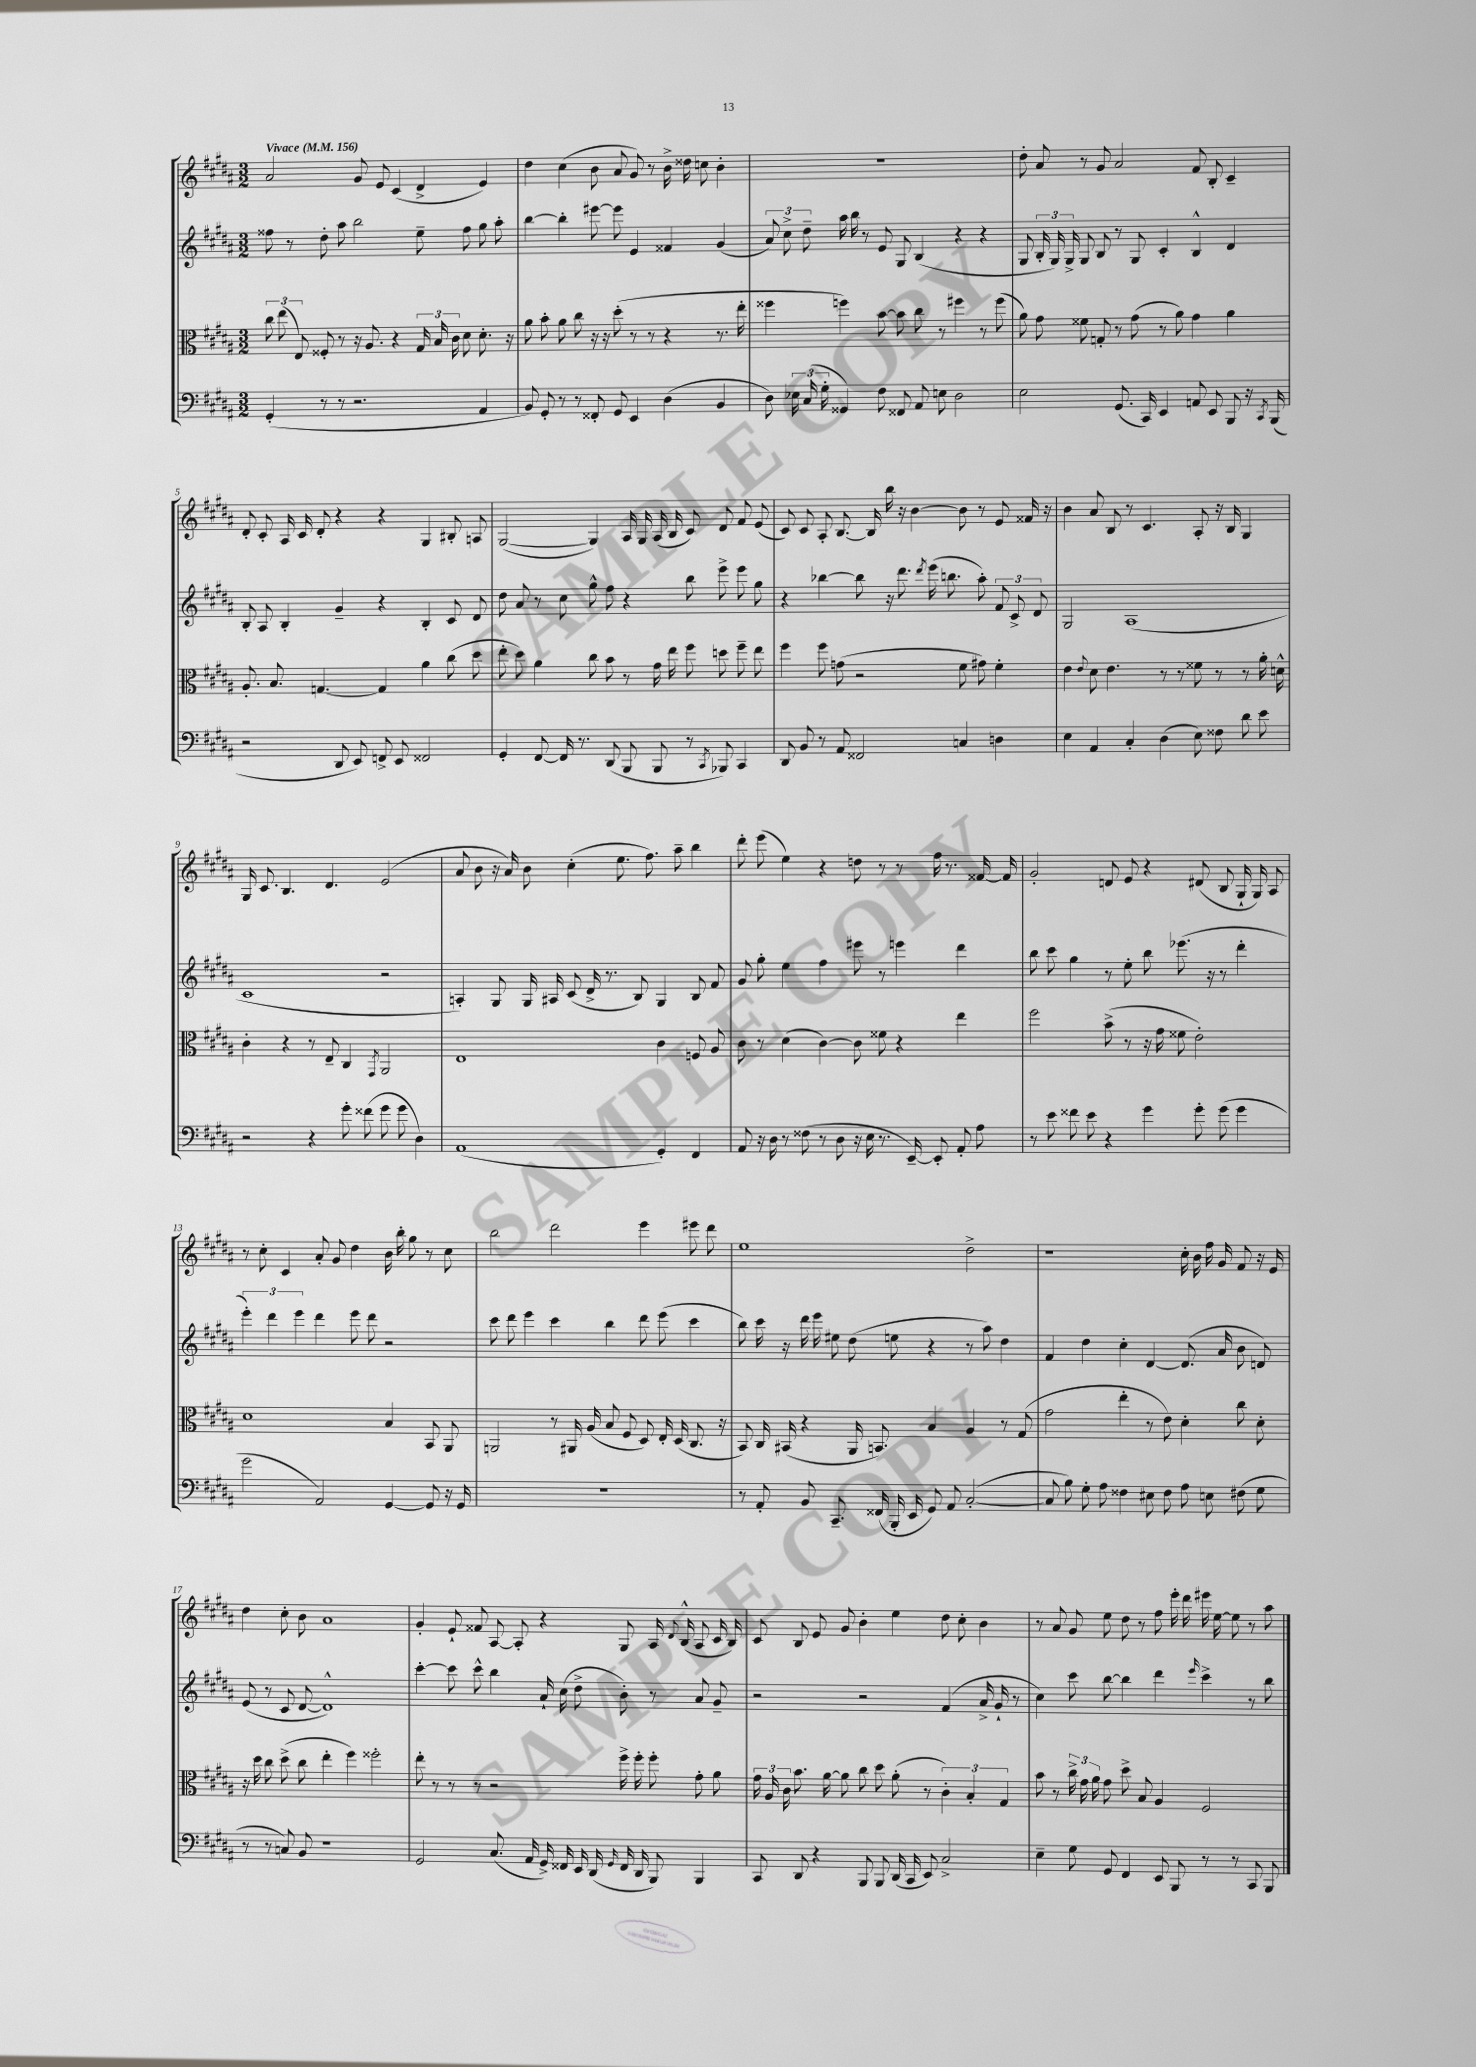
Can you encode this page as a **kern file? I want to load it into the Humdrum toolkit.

**kern	**kern	**kern	**kern
*staff4	*staff3	*staff2	*staff1
*clefF4	*clefC3	*clefG2	*clefG2
*k[f#c#g#d#a#]	*k[f#c#g#d#a#]	*k[f#c#g#d#a#]	*k[f#c#g#d#a#]
*M3/2	*M3/2	*M3/2	*M3/2
*MM156	*MM156	*MM156	*MM156
(4GG#'/	12cc#\	8ff##\	2a#/
.	(12ee\	.	.
.	.	8r	.
.	12E/)	.	.
8r	8F##'/	8dd#'\	.
8r	8r	8aa#\	.
2.r	16r	2bb\	8g#/
.	8.A#/	.	.
.	.	.	8e/
.	4r	.	(4c#/
.	24G#/	8ee~\	4d#^/
.	24B/	.	.
.	24c#\	.	.
.	8d#\	8ff##\	.
4AA#/	8.d#'\	8gg#\	4e/)
.	.	8aa#'\	.
.	16r	.	.
=	=	=	=
8BB/)	8a#\	[4bb\	4dd#\
8GG#'/	8b'\	.	.
8r	8a#\	4bb'\]	(4cc#\
8r	8cc#\	.	.
8FF##'/	16r	[8eee#\	8b\
.	16r	.	.
8GG#/	(8dd#'\	8eee#\]	8a#/
4EE/	8r	4e/	8g#/)
.	8r	.	8r
(4D#\	4r	4f##/	16b^\
.	.	.	16dd##\
.	.	.	8cc\
4BB/	8.r	(4g#/	4b'\
.	16ee'\	.	.
=	=	=	=
8D#\)	4ff##\	12a#/)	1.r
.	.	12cc#^\	.
24E-\	.	.	.
(24C#/	.	12dd#~\	.
24G#'\	.	.	.
4GG##/)	4ff\)	16aa#\	.
.	.	16bb\	.
.	.	8r	.
8F#\	[8b\	8e/	.
8FF##/	8b\]	8G#/	.
8AA#/	8cc#\	(4B/	.
8E\	8r	.	.
2D#\	4ff#\	4r	.
.	8r	4r	.
.	(8ff#\	.	.
=	=	=	=
2E\	8a#\)	8G#/	8dd#'\
.	8g#\	24B'/	8a#/
.	.	24G#/)	.
.	.	24G#^/	.
.	8f##\	8G#/	8r
.	8G'/	8B/	8g#/
(8.GG#/	8r	8r	2a#/
.	(8g#\	8G#/	.
16CC#/)	.	.	.
4EE/	8r	4c#'/	.
.	8a#\)	.	.
8AA/	4g#\	4B^^/	8f#/
8EE/	.	.	8B'/
8BBB/	4a#\	4d#/	4c#~/
16r	.	.	.
8qCC#/	.	.	.
(16BBB/	.	.	.
=	=	=	=
2r	8.A#'/	8B'/	8d#'/
.	.	8A#/	8c#'/
.	8.B/	.	.
.	.	4B'/	16A#/
.	.	.	16c#/
.	[4.G/	.	8d#'/
8DD#/	.	4g#~/	4r
8EE/)	.	.	.
8FF^/	4G/]	4r	4r
8EE/	.	.	.
2FF##/	4a#\	4B'/	4G#/
.	(8cc#\	8c#/	8B#'/
.	8dd#\	8d#/	8A/
=	=	=	=
4GG#'/	8ee'\	8dd#\	([2G#/
.	8dd#\)	8a#/	.
[8FF#/	4a#\	8r	.
16FF#/]	.	8cc#\	.
8.r	.	.	.
.	8cc#\	8gg#^^\	4G#/])
(8DD#/	8b\	8ff#\	.
8BBB/	8r	4r	16A#/
.	.	.	16G#/
8BBB/	16g#\	.	(16A#/
.	16ee\	.	16B/
8r	8ff#\	8bb\	8c#/)
8qCC#/	.	.	.
8BBB-/)	8dd\	8eee^\	8d#/
4CC#/	8ff#~\	8eee\	8f#/
.	8ee\	8gg#\	(8e/
=	=	=	=
8DD#/	4ff#\	4r	8c#/)
8BB/	.	.	8c#/
8r	8ff#\	[4bb-\	8A#'/
8AA#/	(8g\	.	[8.B/
2FF##/	2r	8bb-\]	.
.	.	.	16B/]
.	.	16r	16bb\
.	.	8.ddd#\	16r
.	.	.	[4b\
.	.	8qddd#/	.
.	.	(16eee\	.
.	.	8.bb\	.
4C/	8f#\	.	8b\]
.	8g#\)	8aa#'\)	8r
4D\	4f#'\	12f#/	8e/
.	.	12c#^/	.
.	.	.	16f##/
.	.	12d#/	.
.	.	.	16r
=	=	=	=
4E\	4e\	2G#/	4b\
.	8qqe/	.	.
4AA#/	8d#\	.	8a#/
.	4.e\	.	8B/
4C#'/	.	(1A#	8r
.	.	.	4.c#/
(4D#\	8r	.	.
.	8r	.	.
8E\)	8f##\	.	8A#'/
8F##\	8r	.	16r
.	.	.	16B/
8d#\	8r	.	4G#/
8e\	16a#'\	.	.
.	16d^^\	.	.
=	=	=	=
2r	4c#'\	1c#	16G#/
.	.	.	8.c#/
.	4r	.	4.B/
4r	8r	.	.
.	8E~/	.	4.d#/
8g#'\	4C#/	.	.
(8f##\	.	.	.
.	8qGG#/	.	.
8g#\	2AA#/	2r	(2e/
8g#\	.	.	.
4D#\)	.	.	.
=	=	=	=
(1AA#	1E	4A'/)	8a#/
.	.	.	8b\
.	.	8G#/	16r
.	.	.	16a#/)
.	.	16G#/	8b\
.	.	16A#/	.
.	.	(8c#/	(4cc#'\
.	.	16d#^/	.
.	.	8.r	.
.	.	.	8.ee\
.	.	8B/)	.
.	.	.	8.ff#\)
4GG#'/)	4c#\	4G#/	.
.	.	.	8aa#~\
4FF#/	8F/	8B/	4bb\
.	8A#/	8f#/	.
=	=	=	=
8AA#/	8c#\	8g#/	8ddd#'\
16r	8r	8gg#'\	(8eee\
16D#\	.	.	.
8r	(4d#\	4ee\	4ee\)
(8F##\	.	.	.
8r	[4c#\)	4ff#\	4r
8D#\	.	.	.
16r	8c#\]	8eee#\	8dd\
16E\	.	.	.
8.r	8f##\	8r	8r
.	4r	4eee\	8r
[16EE~/)	.	.	.
8EE'/]	.	.	16ff#\
.	.	.	8.r
8AA#'/	4ee\	4ddd#\	.
8A#\	.	.	[16f##/
.	.	.	16f##/]
=	=	=	=
8r	2ff#\	8bb\	2g#'/
8e\	.	8ccc#\	.
8f##\	.	4gg#\	.
8e\	.	.	.
4r	(8b^\	8r	8d/
.	8r	8ee'\	8e/
4g#\	16r	8bb\	4r
.	16g#\	.	.
.	8f##\	(8.eee-\	.
8g#'\	2e'\)	.	(8d#/
.	.	16r	.
(8g#\	.	8r	8B/
4g#\	.	4ddd#'\	16G#`/
.	.	.	16G#/)
.	.	.	8A#/
=	=	=	=
2g#\	1d#	6eee'\)	8r
.	.	.	8cc#'\
.	.	6ddd#\	.
.	.	.	4c#/
.	.	6eee\	.
2AA#/)	.	4ddd#\	8a#'/
.	.	.	8g#/
.	.	8eee\	4dd#\
.	.	8ddd#\	.
[4GG#/	4B/	2r	16b\
.	.	.	16bb'\
.	.	.	8gg#\
8GG#/]	8BB/	.	8r
16r	8AA#/	.	8cc#\
16GG#/	.	.	.
=	=	=	=
1.r	2AA/	8ccc#\	2bb\
.	.	8ddd#\	.
.	.	4eee\	.
.	8r	4ccc#\	2ddd#\
.	16AA#/	.	.
.	(16A#/	.	.
.	8B/	4bb\	.
.	8F#/	.	.
.	8D#/)	8ddd#\	4eee\
.	16E'/	(8eee\	.
.	(16D#/	.	.
.	8.C#/	4ccc#\	8eee#\
.	.	.	8ddd#\
.	16r	.	.
=	=	=	=
8r	8BB/)	8bb\)	1ee
8AA#'/	16C#/	16ccc#\	.
.	(16BB#/	16r	.
8BB/	4r	16ddd#\	.
.	.	16eee\	.
8.CC#~/	.	8ee#\	.
.	16AA#/	(8dd#\	.
(16FF##/	8.BB/)	.	.
16BBB'/	.	8ee\	.
16EE/	.	.	.
8GG#/)	4B/	4r	.
8AA#/	.	.	.
([2C#'/	4A#/	8r	2dd#^\
.	.	8aa#\)	.
.	8r	4dd#\	.
.	(8G#/	.	.
=	=	=	=
8C#/]	2g#\	4f#/	1r
8B\)	.	.	.
8G#'\	.	4dd#\	.
8A#\	.	.	.
4F##\	4ee'\	4cc#'\	.
8E#\	8r	[4d#/	.
8F##\	8e\)	.	.
8A#\	4d#'\	(8.d#/]	16cc#'\
.	.	.	16b\
8E\	.	.	16ff#\
.	.	16a#/	16g#/
(8F#\	8cc#\	8b\	8f#/
8G#\	8d#'\	8d/)	16r
.	.	.	16e/
=	=	=	=
8r	16r	(8e/	4dd#\
.	16dd#\	.	.
8r	8cc#\	8r	.
8C/)	(8dd#^\	8c#/	8cc#'\
8BB/	8cc#\	[8d#/	8b\
1r	4ee'\	1d#^^])	1a#
.	4ff#\)	.	.
.	2ff##'\	.	.
=	=	=	=
2GG#/	8ee'\	[4ccc#'\	4g#'/
.	8r	.	.
.	8r	8ccc#\]	8e`/
.	8r	8ccc#^^\	8f##/
(8.C#/	2r	4bb\	[8A#/
.	.	.	8A#'/]
16AA#/	.	.	.
16GG#^/)	.	16a#`/	4r
16FF##/	.	(16cc#\	.
16EE/	.	8dd#^\	.
(16DD#/	.	.	.
16qqGG#/	.	.	.
16FF##/	16ff#^\	8b'\)	8G#/
16DD#/	16ff#'\	.	.
8BBB/)	8ff#'\	8r	16A#/
.	.	.	8qqd#/
.	.	.	(16B^^/
4BBB/	8g#'\	8a#/	8A#/
.	8a#\	8g#~/	16c#/
.	.	.	16B/)
=	=	=	=
8CC#/	24g#\	2r	8c#/
.	24A#/	.	.
.	24c#\	.	.
8DD#/	8.b\	.	8B/
4r	.	.	8e/
.	[16a#\	.	.
.	8a#\]	.	8g#/
8BBB/	8cc#\	2r	4b'\
8BBB/	8dd#\	.	.
(16DD#/	(8a#'\	.	4ee\
16CC#/	.	.	.
8EE/)	8r	.	.
2C#^/	6c#'\)	(4f#/	8dd#\
.	.	.	8cc#'\
.	6B'/	.	.
.	.	16a#^/	4b\
.	.	16g#`/	.
.	6G#/	.	.
.	.	8r	.
=	=	=	=
4E~\	8b\	4cc#\)	8r
.	8r	.	8a#/
8G#\	24cc#^\	8ccc#\	8g#/
.	24g#\	.	.
.	24a#\	.	.
8GG#/	8g#\	[8bb\	8ee\
4FF#/	8dd#^\	4bb\]	8dd#\
.	8B/	.	8r
8EE/	4A#/	4ddd#\	8ff#\
8BBB/	.	.	16eee'\
.	.	.	16ddd#\
.	.	16qqeee/	.
8r	2F#/	4ccc#^\	16eee#\
.	.	.	[16ee\
8r	.	.	8ee\]
8CC#/	.	8r	8r
8BBB/	.	8bb\	8aa#\
==	==	==	==
*-	*-	*-	*-
